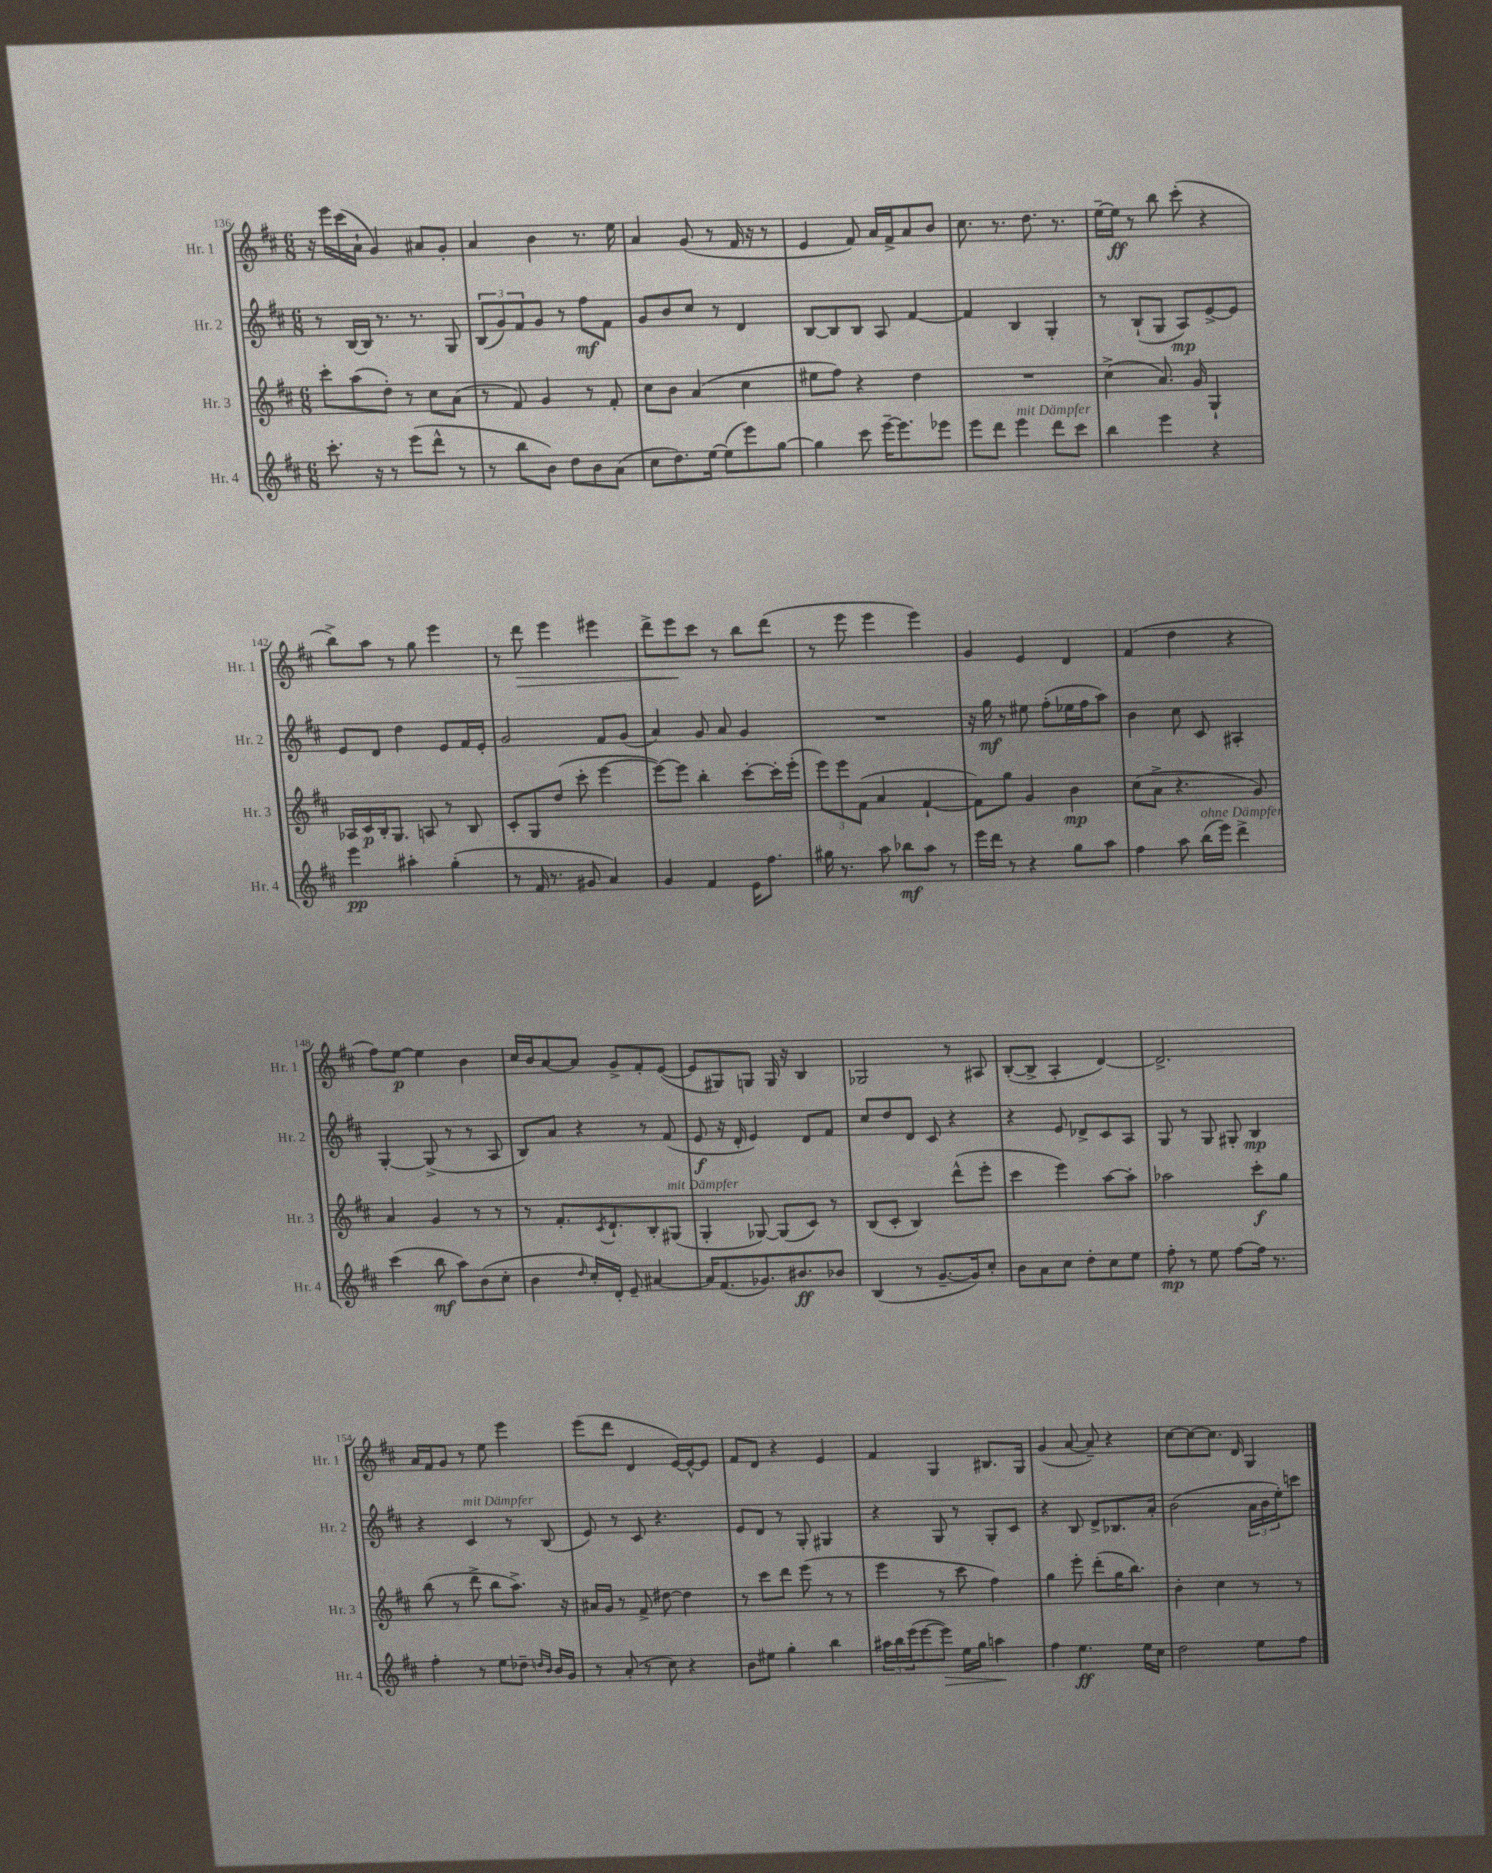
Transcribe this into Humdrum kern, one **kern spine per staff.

**kern	**dynam	**kern	**dynam	**kern	**dynam	**kern	**dynam
*part4	*part4	*part3	*part3	*part2	*part2	*part1	*part1
*staff4	*staff4	*staff3	*staff3	*staff2	*staff2	*staff1	*staff1
*I"Hr. 4	*	*I"Hr. 3	*	*I"Hr. 2	*	*I"Hr. 1	*
*I'Hr. 4	*	*I'Hr. 3	*	*I'Hr. 2	*	*I'Hr. 1	*
*clefG2	*	*clefG2	*	*clefG2	*	*clefG2	*
*k[f#c#]	*	*k[f#c#]	*	*k[f#c#]	*	*k[f#c#]	*
*M6/8	*	*M6/8	*	*M6/8	*	*M6/8	*
=136	=136	=136	=136	=136	=136	=136	=136
8.ccc#'\	.	8ccc#'\L	.	8r	.	16r	.
.	.	.	.	.	.	16eee\LL	.
.	.	(8aa\	.	[16B/LL	.	(16ccc#\	.
16r	.	.	.	16B/JJ]	.	16a`\JJ	.
8r	.	8dd'\J)	.	8.r	.	4g/)	.
(8eee\L	.	8r	.	.	.	.	.
.	.	.	.	8.r	.	.	.
8ddd^^\J	.	8cc#\L	.	.	.	8a#X/L	.
8r	.	(8a\J	.	8G/	.	8g'/J	.
=137	=137	=137	=137	=137	=137	=137	=137
8r	.	8r	.	(12B/L	.	4a/	.
.	.	.	.	12g/)	.	.	.
8bb\L	.	8f#/)	.	.	.	.	.
.	.	.	.	12f#/	.	.	.
8b\J)	.	4g/	.	8g/J	.	4b\	.
8dd\L	.	.	.	8r	.	.	.
8b\	.	8r	.	8ff#\L	mf	8.r	.
(8a\J	.	8f#'/	.	8f#\J	.	.	.
.	.	.	.	.	.	16ee\	.
=138	=138	=138	=138	=138	=138	=138	=138
8cc#\L	.	8cc#\L	.	8g/L	.	4a/	.
8.dd\)	.	8b\J	.	8b/	.	.	.
.	.	(4a/	.	8cc#/J	.	(8g/	.
[16ee\Jk	.	.	.	.	.	.	.
(8ee\L]	.	.	.	8r	.	8r	.
8eee\)	.	4cc#\	.	4d/	.	16f#/	.
.	.	.	.	.	.	16r	.
[8gg\J	.	.	.	.	.	8r	.
=139	=139	=139	=139	=139	=139	=139	=139
4gg\]	.	8ee#X\L	.	[8B/L	.	4e/	.
.	.	8ff#\J)	.	8B/]	.	.	.
8ccc#\	.	4r	.	8B/J	.	8f#/)	.
[16eee~\KL	.	.	.	8A/	.	16a/LL	.
8.eee\]	.	.	.	.	.	16f#^/J	.
.	.	4dd\	.	[4f#/	.	8a/	.
8eee-X\J	.	.	.	.	.	8b/J	.
=140	=140	=140	=140	=140	=140	=140	=140
8eee\L	.	2.r	.	4f#/]	.	8.cc#\	.
8ddd\J	.	.	.	.	.	.	.
.	.	.	.	.	.	8.r	.
!LO:TX:a:i:t=mit Dämpfer	!	!	!	!	!	!	!
4eee\	.	.	.	4B/	.	.	.
.	.	.	.	.	.	8.dd\	.
8ddd\L	.	.	.	4G'/	.	.	.
.	.	.	.	.	.	8.r	.
8ccc#\J	.	.	.	.	.	.	.
=141	=141	=141	=141	=141	=141	=141	=141
4bb\	.	(4cc#^\	.	8r	.	[16ee~\LL	.
.	.	.	.	.	.	16ee\JJ]	ff
.	.	.	.	(8B`/L	.	8r	.
4eee\	.	8.a/)	.	8G/J	.	8bb\	.
.	.	.	.	8A/L)	mp	(8ccc#'\	.
.	.	16g/	.	.	.	.	.
4r	.	4G`/	.	[8e^/	.	4r	.
.	.	.	.	8e/J]	.	.	.
!!LO:LB:g=z
=142	=142	=142	=142	=142	=142	=142	=142
4eee\	pp	16A-X/LL	.	8e/L	.	8bb^\L)	.
.	.	16c#/	p	.	.	.	.
.	.	16B'/J	.	8d/J	.	8aa\J	.
.	.	8.G/J	.	.	.	.	.
4aa#X'\	.	.	.	4dd\	.	8r	.
.	.	8An/	.	.	.	8gg\	.
(4gg'\	.	8r	.	8e/L	.	4eee\	.
.	.	8B/	.	16f#/L	.	.	.
.	.	.	.	16e'/JJ	.	.	.
=143	=143	=143	=143	=143	=143	=143	=143
8r	.	8c#'/L	.	2g/	.	8r	.
!	!	!	!	!	!	!	!LO:HP:b
16f#/	.	8G/	.	.	.	8ddd\	>
8.r	.	.	.	.	.	.	.
.	.	(8dd/J	.	.	.	4eee\	.
8g#X/	.	8ccc#'\	.	.	.	.	.
4a/)	.	[4eee\	.	8f#/L	.	4eee#X\	.
.	.	.	.	(8g/J	.	.	.
=144	=144	=144	=144	=144	=144	=144	=144
4g/	.	8eee\L_)	.	4a/)	.	8ddd^\L	.
.	.	8eee\J]	.	.	.	8eee\	.
4f#/	.	4bb'\	.	8g/	.	8ccc#\J	]
.	.	.	.	8a/	.	8r	.
16e\KL	.	[8ccc#'\L	.	4g/	.	8bb\L	.
8.ff#\J	.	.	.	.	.	.	.
.	.	16ccc#'\L]	.	.	.	(8ddd\J	.
.	.	(16eee'\JJ	.	.	.	.	.
=145	=145	=145	=145	=145	=145	=145	=145
16gg#X\	.	12eee\L)	.	2.r	.	8r	.
8.r	.	.	.	.	.	.	.
.	.	12eee\	.	.	.	.	.
.	.	.	.	.	.	8eee\	.
.	.	(12f#\J	.	.	.	.	.
8aa\	.	4a/	.	.	.	4eee\	.
8bb-X\L	mf	.	.	.	.	.	.
8aa\J	.	[4f#`/	.	.	.	4eee\)	.
8r	.	.	.	.	.	.	.
=146	=146	=146	=146	=146	=146	=146	=146
16eee\LL	.	8f#\L])	.	16r	.	4g/	.
16ddd\JJ	.	.	.	16gg\	mf	.	.
8r	.	8gg\J	.	8r	.	.	.
4r	.	4g/	.	8ee#X\	.	4e/	.
.	.	.	.	(8ff#'\L	.	.	.
8gg\L	.	4b\	mp	16ee-X\L	.	4d/	.
.	.	.	.	16ff#\J	.	.	.
8aa\J	.	.	.	8aa\J)	.	.	.
=147	=147	=147	=147	=147	=147	=147	=147
4ff#\	.	(8cc#\L	.	4b\	.	(4f#/	.
.	.	8a^\J	.	.	.	.	.
8aa\	.	4.r	.	8cc#\	.	4dd\	.
!LO:TX:a:i:t=ohne Dämpfer	!	!	!	!	!	!	!
(16bb\LL	.	.	.	8c#/	.	.	.
16eee\JJ)	.	.	.	.	.	.	.
4ddd^\	.	.	.	4A#X'/	.	4r	.
.	.	8g/)	.	.	.	.	.
!!LO:LB:g=z
=148	=148	=148	=148	=148	=148	=148	=148
(4ccc#\	.	4a/	.	[4G'/	.	8ff#\L)	.
.	.	.	.	.	.	[8ee\J	p
8bb\	mf	4g/	.	(8G^/]	.	4ee\]	.
8aa\L)	.	.	.	8r	.	.	.
(8b\	.	8r	.	8r	.	4b\	.
8cc#'\J	.	8r	.	8A/	.	.	.
=149	=149	=149	=149	=149	=149	=149	=149
4b\	.	8r	.	8B/L)	.	16cc#/LL	.
.	.	.	.	.	.	16b/J	.
.	.	8.f#'/L	.	8a/J	.	[8a/	.
16qqdd/	.	.	.	.	.	.	.
16cc#'/LL)	.	.	.	4r	.	8a/J]	.
.	.	8qc#/	.	.	.	.	.
16d'/JJ	.	8.d`/	.	.	.	.	.
8e~/	.	.	.	.	.	8g^/L	.
[4a#X/	.	8B'/	.	8r	.	8f#'/	.
!	!	!LO:TX:a:i:t=mit Dämpfer	!	!	!	!	!
.	.	(8G#X/J	.	(8f#/	.	([8e/J	.
=150	=150	=150	=150	=150	=150	=150	=150
16a#/KL]	.	4G'/	.	8e/	f	8e/L]	.
(8.f#/	.	.	.	.	.	.	.
.	.	.	.	16r	.	8G#X/)	.
.	.	.	.	16d'/	.	.	.
8.g-X/)	.	[8G-X/)	.	4e/)	.	8Gn/J	.
.	.	(8G-/L]	.	.	.	16G/	.
8.b#X/	ff	.	.	.	.	16r	.
.	.	8c#/J)	.	8d/L	.	4B/	.
8b-X/J	.	8r	.	8f#/J	.	.	.
=151	=151	=151	=151	=151	=151	=151	=151
(4B/	.	(8B/L	.	8cc#/L	.	2G-X/	.
.	.	8c#'/J	.	8dd/	.	.	.
8r	.	4B/)	.	8d/J	.	.	.
[8.g~/L	.	.	.	8c#/	.	.	.
.	.	(8ddd^^\L	.	4r	.	8r	.
16g/k])	.	.	.	.	.	.	.
8cc#'/J	.	8eee'\J	.	.	.	8A#X/	.
=152	=152	=152	=152	=152	=152	=152	=152
8b\L	.	4ccc#\	.	4r	.	([8B'/L	.
8a\	.	.	.	.	.	8B^/J]	.
8cc#\J	.	4eee\)	.	8e/	.	4A'/	.
8dd'\L	.	.	.	8d-X^/L	.	.	.
8cc#\	.	[8aa\L	.	8c#/	.	[4d/)	.
8ee\J	.	8aa'\J]	.	8A/J	.	.	.
=153	=153	=153	=153	=153	=153	=153	=153
8ff#'\	mp	2aa-X\	.	8G/	.	2.d^/]	.
8r	.	.	.	8r	.	.	.
8ee\	.	.	.	8G/	.	.	.
[8ff#\L	.	.	.	8G#X'/	.	.	.
16ff#\Jk]	.	8ccc#'\L	f	4B/	mp	.	.
8.r	.	.	.	.	.	.	.
.	.	8gg\J	.	.	.	.	.
!!LO:LB:g=z
=154	=154	=154	=154	=154	=154	=154	=154
4ff#'\	.	(8bb\	.	4r	.	16a/LL	.
.	.	.	.	.	.	16f#/J	.
.	.	8r	.	.	.	8g/J	.
!	!	!	!	!LO:TX:a:i:t=mit Dämpfer	!	!	!
8r	.	8ddd^\	.	4c#/	.	8r	.
8ee\L	.	8bb\L	.	.	.	8ee\	.
8dd-X~\J	.	8.aa^\J)	.	8r	.	4eee\	.
16qqddn/LL	.	.	.	.	.	.	.
16qqb/JJ	.	.	.	.	.	.	.
16b/LL	.	.	.	(8B/	.	.	.
16g/JJ	.	16r	.	.	.	.	.
=155	=155	=155	=155	=155	=155	=155	=155
8r	.	16a#X/LL	.	8e/)	.	(8eee\L	.
.	.	16g/JJ	.	.	.	.	.
(8a'/	.	8r	.	8r	.	8ddd\J	.
8r	.	8f#^/	.	8c#/	.	4d/	.
8cc#\)	.	[8dd#X\	.	4.r	.	.	.
4r	.	4dd#\]	.	.	.	[16e/LL)	.
.	.	.	.	.	.	16e^^/J_	.
.	.	.	.	.	.	8e/J]	.
=156	=156	=156	=156	=156	=156	=156	=156
8b\L	.	8r	.	8e/L	.	8f#/L	.
8ee#X\J	.	8ccc#\L	.	8d/J	.	8d/J	.
4gg'\	.	8ddd\J	.	8r	.	4r	.
.	.	(8eee\	.	8G'/	.	.	.
4bb\	.	8r	.	4G#X/	.	4e/	.
.	.	8r	.	.	.	.	.
=157	=157	=157	=157	=157	=157	=157	=157
24aa#X\LL	.	4eee\	.	4r	.	4f#/	.
24bb\	.	.	.	.	.	.	.
(24eee\J	.	.	.	.	.	.	.
[8eee\	.	.	.	.	.	.	.
!	!LO:HP:b	!	!	!	!	!	!
8eee\J])	>	8r	.	8G/	.	4G/	.
16ee\LL	.	8ccc#\	.	8r	.	.	.
16gg\JJ	.	.	.	.	.	.	.
4aan\	.	4ff#\)	.	8G'/L	.	8.B#X/L	.
.	.	.	.	8c#/J	.	.	.
.	.	.	.	.	.	16G/Jk	.
.	]	.	.	.	.	.	.
=158	=158	=158	=158	=158	=158	=158	=158
4ff#\	.	4gg\	.	4r	.	(4g/	.
4.ee\	ff	8eee'\	.	8B/	.	[8a/	.
.	.	(8ddd'\L	.	8d^/L	.	8a~/])	.
.	.	16gg\K	.	8.B-X/	.	4r	.
.	.	8.bb\J)	.	.	.	.	.
16ee\LL	.	.	.	.	.	.	.
16cc#\JJ	.	.	.	16a'/Jk	.	.	.
=159	=159	=159	=159	=159	=159	=159	=159
2dd\	.	4b'\	.	(2b\	.	[8cc#\L	.
.	.	.	.	.	.	8cc#\_	.
.	.	4cc#\	.	.	.	8.cc#\J]	.
.	.	.	.	.	.	16d/	.
8ee\L	.	8r	.	24a\LL	.	4G/	.
.	.	.	.	24b\	.	.	.
.	.	.	.	24ee'\J)	.	.	.
8ff#\J	.	8r	.	8cccn\J	.	.	.
==	==	==	==	==	==	==	==
*-	*-	*-	*-	*-	*-	*-	*-
